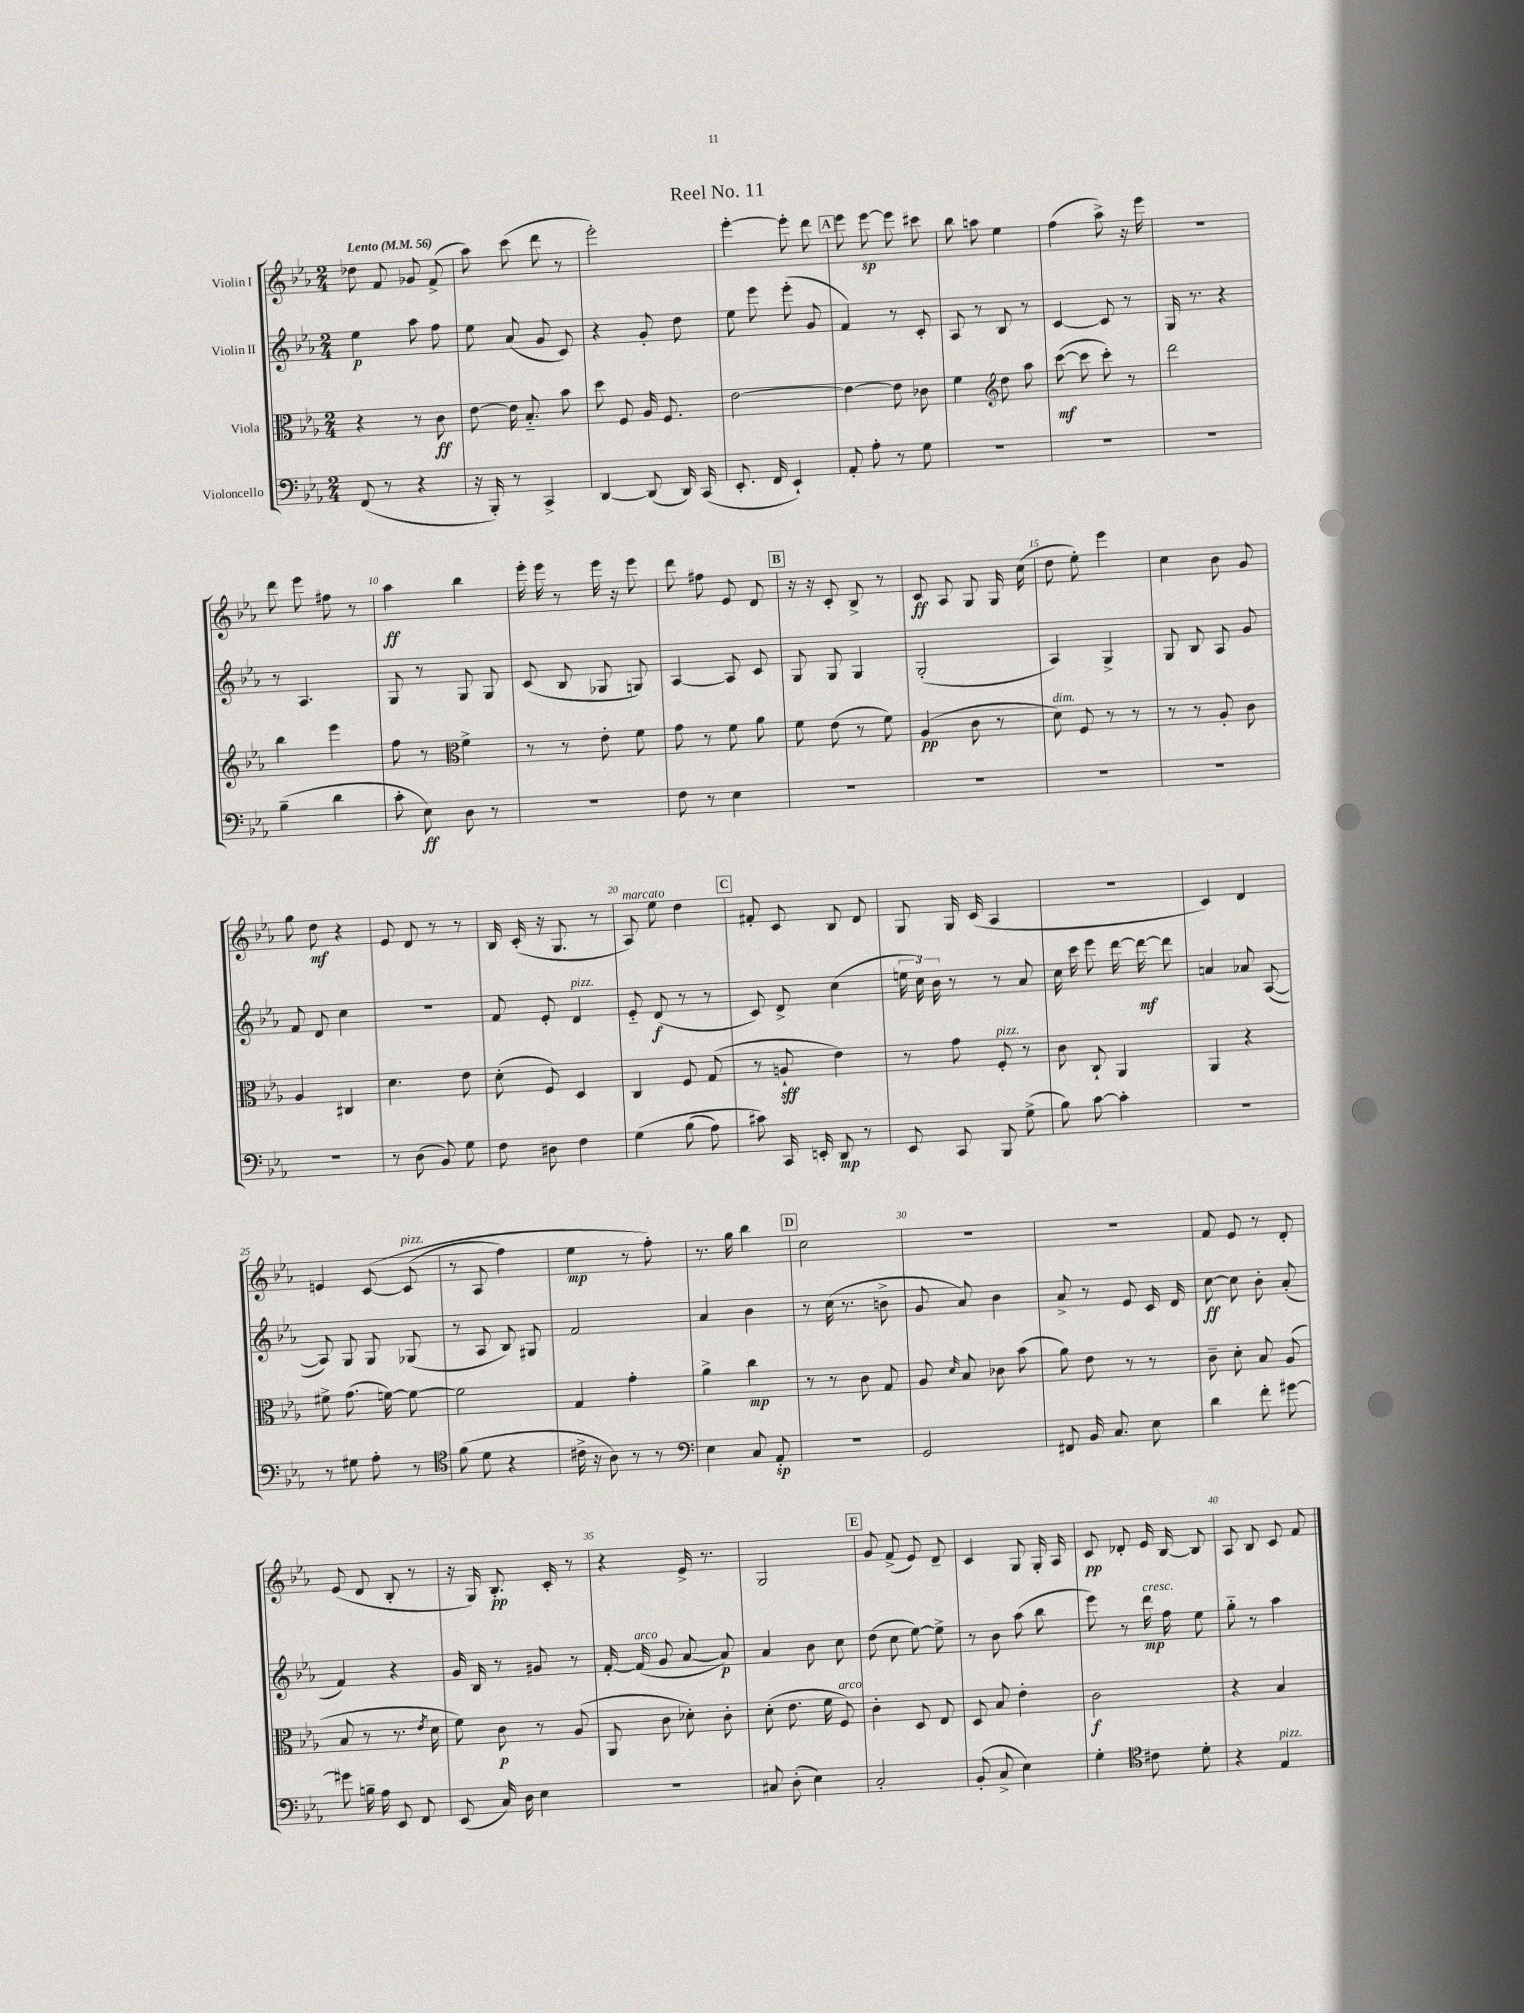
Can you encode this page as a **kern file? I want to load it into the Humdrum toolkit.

**kern	**kern	**kern	**kern
*staff4	*staff3	*staff2	*staff1
*clefF4	*clefC3	*clefG2	*clefG2
*k[b-e-a-]	*k[b-e-a-]	*k[b-e-a-]	*k[b-e-a-]
*M2/4	*M2/4	*M2/4	*M2/4
*MM56	*MM56	*MM56	*MM56
(8FF	4r	4ee-	8dd-
8r	.	.	8f
4r	8r	8aa-	8g-
.	8c	8ff	(8f^
=	=	=	=
16r	[8e-	8ee-	8aa-)
16BBB-')	.	.	.
8r	16e-]	(8a-	(8ccc
.	8.B-'~	.	.
4CC^	.	8g	8ddd
.	8b-	8c)	8r
=	=	=	=
[4DD	8dd	4r	2eee-')
.	8F	.	.
(8DD]	16A-	8g'	.
.	8.F	.	.
16DD)	.	8dd	.
(16CC	.	.	.
=	=	=	=
8.EE-'	[2e-	8ee-	[4eee-'
.	.	8eee-	.
16FF	.	.	.
4EE-`)	.	(8eee-'	8eee-']
.	.	8g	8ddd
=	=	=	=
8AA-'	4e-_	4f)	8eee-
8A-'	.	.	[8eee-
8r	8e-]	8r	8eee-]
8G	8c-	8c'	8ccc#
=	=	=	=
2r	4f	8A-	8bb-
.	.	8r	8aa
*	*clefG2	*	*
.	8dd	8B-	4ee-
.	8aa-	8r	.
=	=	=	=
2r	([8ccc	[4c	(4ff
.	8ccc]	.	.
.	8ccc')	8c]	8aa-^)
.	8r	8r	16r
.	.	.	16eee-
=	=	=	=
2r	2ddd	16G	2r
.	.	8.r	.
.	.	4r	.
=	=	=	=
(4B-~	4bb-	8r	8ddd
.	.	4.A-	8eee-
4d	4eee-	.	8ff#
.	.	.	8r
=	=	=	=
8c'	8ff	8G	4aa-
8E-)	8r	8r	.
*	*clefC3	*	*
8D	4f^	8G	4bb-
8r	.	8G	.
=	=	=	=
2r	8r	(8c	16eee-'
.	.	.	16eee-
.	8r	8B-	8r
.	8e-'	8G-	16eee-
.	.	.	16r
.	8f	8G)	8eee-
=	=	=	=
8F	8g	[4A-	8ddd
8r	8r	.	8ff#
4E-	8f	8A-]	8e-
.	8a-	8c	8d
=	=	=	=
2r	8f	8G	16r
.	.	.	16r
.	(8e-	8G	8c'
.	8r	4G	8B-^
.	8f)	.	8r
=	=	=	=
2r	(4A-	(2G'	8c
.	.	.	8A-
.	8c	.	8G
.	8r	.	16G
.	.	.	(16cc
=	=	=	=
2r	8d)	4A-)	8dd
.	8F	.	8ee-')
.	8r	4G^	4eee-
.	8r	.	.
=	=	=	=
2r	8r	8G	4cc
.	8r	8B-	.
.	8A-'	8A-	8b-
.	8c	8g	8g
=	=	=	=
2r	4A-	8f	8gg
.	.	8d	8dd
.	4C#	4cc	4r
=	=	=	=
8r	4.d	2r	8e-
(8D	.	.	8d
8BB-)	.	.	8r
8G	8e-	.	8r
=	=	=	=
8F	(8d'	8f	16B-
.	.	.	(16c'
8D#	8F)	8e-'	16r
.	.	.	8.G
4F	4D	4d	.
.	.	.	8r
=	=	=	=
&(4G	4C	8e-'~	8A-)
.	.	(8d	8ee-
(8B-	8F	8r	4dd
8A-)	(8G	8r	.
=	=	=	=
8c#&)	8r	8c)	8f#'
16CC	8A`	8d^	8c
16EE'	.	.	.
8DD	4e-)	(4cc	8B-
8r	.	.	8d
=	=	=	=
8EE-	8r	24ee	8G
.	.	24cc)	.
.	.	24b-	.
8CC	8g	8r	16G
.	.	.	(16c
8BBB-	8F'	8r	4A-
(8G^	8r	8a-	.
=	=	=	=
8B-)	8c	16cc	2r
.	.	16ccc	.
[8c	8C`	8eee-	.
4c']	4AA-	[16ddd	.
.	.	16ddd_	.
.	.	8ddd]	.
=	=	=	=
2r	4AA-	4a	4c)
.	4r	8a-	4d
.	.	([8A-	.
=	=	=	=
8r	8f#^	8A-])	4e
8G#	(8.g	8G	.
8A-'	.	8G	&([8c
.	[16f)	.	.
8r	8f_	(8G-	(8c]
=	=	=	=
*clefC4	*	*	*
(8f	2f]	8r	8r
8d	.	8A-	8A-
4r	.	8B-)	4ff)
.	.	8G#	.
=	=	=	=
16c#^	4G	2f	4ee-
16r	.	.	.
8A-)	.	.	.
8r	4g'	.	8r
8r	.	.	8ff'&)
=	=	=	=
*clefF4	*	*	*
4E-	4a-^	4a-	8.r
.	.	.	16gg
8C	4cc	4b-	4bb-
8AA-'	.	.	.
=	=	=	=
2r	8r	8r	2cc
.	8r	(16cc	.
.	.	8.r	.
.	8c	.	.
.	8G	8b^	.
=	=	=	=
2GG	8A-	8g	2r
.	16qqd	.	.
.	8B-	8a-)	.
.	8c-	4b-	.
.	(8b-	.	.
=	=	=	=
8FF#	8a-)	8a-^	2r
16BB-	8e-	8r	.
8.C	.	.	.
.	8r	8e-	.
8E-	8r	16c	.
.	.	16d	.
=	=	=	=
4d	8c~	[8cc	8f
.	8d'	8cc]	8e-
8f'	8B-	8b-'	8r
[8g#	(8A-	(8a-'	8d'
=	=	=	=
8g#]	8B-	4f)	(8e-
16B~	8r	.	8d
16A-	.	.	.
8EE-	8.r	4r	8B-'
8FF	.	.	8r
.	8qe-	.	.
.	16d	.	.
=	=	=	=
(8EE-	8f)	16g	16r
.	.	16B-	16G)
16C)	8c	8r	8.B-'
16D	.	.	.
4E-	8r	8g#	.
.	.	.	16c'
.	(8A-	8r	8r
=	=	=	=
2r	8AA-	[16f'	4r
.	.	(16f]	.
.	8c	8g	.
.	8d-')	[8a-	16e-^
.	.	.	8.r
.	8c'	8a-])	.
=	=	=	=
8C#	(8d'	4a-	2G
(8D'	8.e-	.	.
4E-)	.	8b-	.
.	16f	.	.
.	8F)	8cc	.
=	=	=	=
2C'	4c'	(8dd	8g
.	.	8cc	(8f^
.	8D	[8ee-)	8e-)
.	8E-	8ee-^]	8d~
=	=	=	=
(8BB-'	8D	8r	4c
8C^	8B-	8b-	.
4E-)	4e-'	(8aa-	8G
.	.	8bb-	16G'
.	.	.	16A-
=	=	=	=
4G'	2c	8eee-)	8c
.	.	8r	8d-'
*clefC4	*	*	*
8c#	.	16ddd	16e-
.	.	16ff	[16B-
8d'	.	8ee-	8B-]
=	=	=	=
4r	4r	8gg'~	8A-
.	.	8r	8B-
4E-	4B-	4aa-	8c
.	.	.	8f
==	==	==	==
*-	*-	*-	*-
